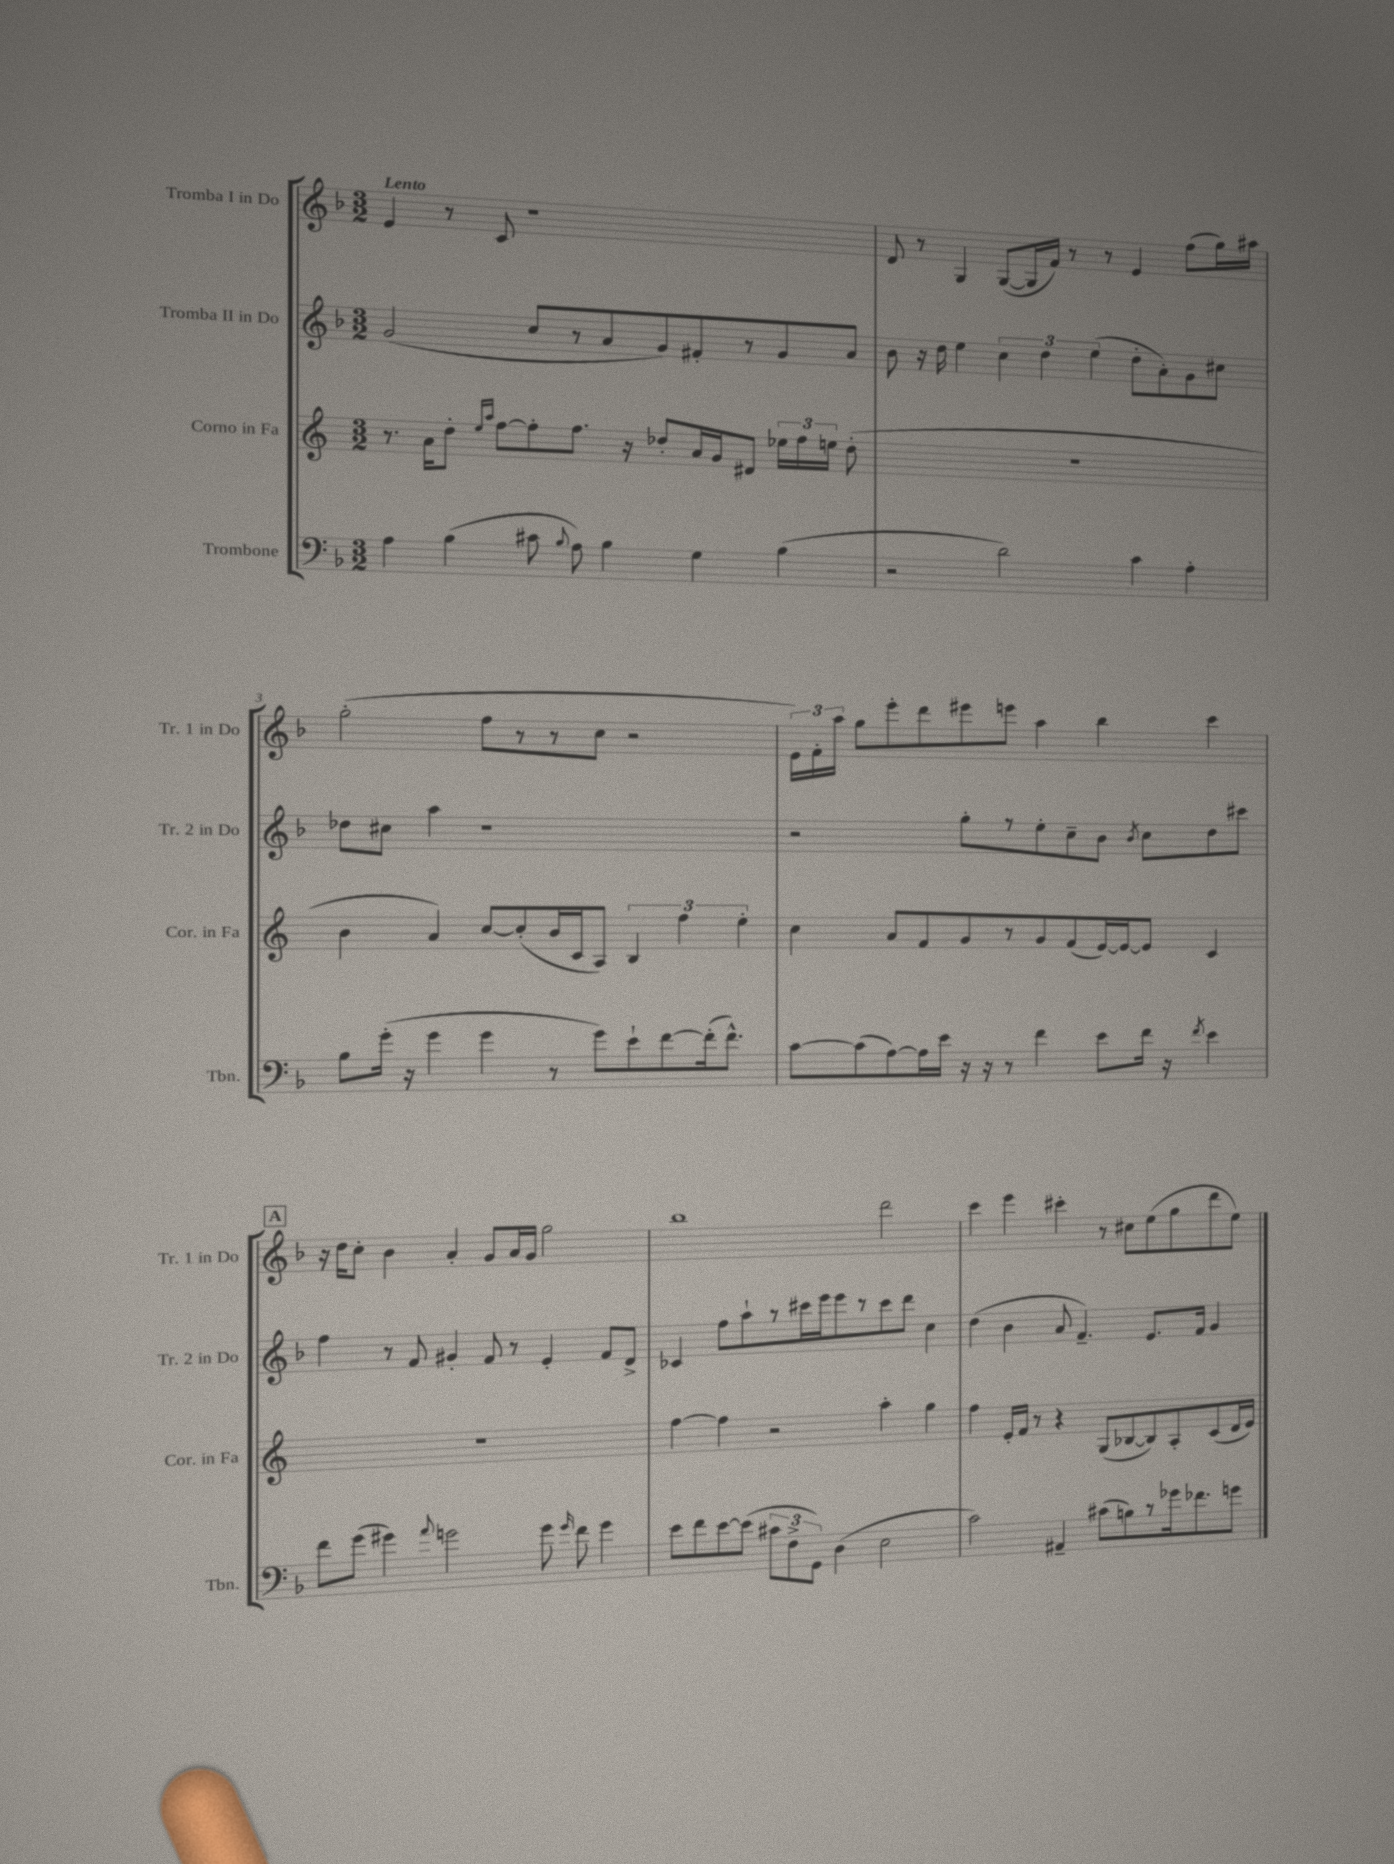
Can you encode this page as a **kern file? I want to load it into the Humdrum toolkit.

**kern	**kern	**kern	**kern
*part4	*part3	*part2	*part1
*staff4	*staff3	*staff2	*staff1
*I"Trombone	*I"Corno in Fa	*I"Tromba II in Do	*I"Tromba I in Do
*I'Tbn.	*I'Cor. in Fa	*I'Tr. 2 in Do	*I'Tr. 1 in Do
*clefF4	*clefG2	*clefG2	*clefG2
*k[b-]	*k[]	*k[b-]	*k[b-]
*M3/2	*M3/2	*M3/2	*M3/2
=1	=1	=1	=1
!	!	!	!LO:TX:a:B:t=Lento
4A\	8.r	(2g/	4e/
.	16a\KL	.	.
(4B-\	8dd'\J	.	8r
.	16qqee/LL	.	.
.	16qqaa/JJ	.	.
.	[8ff\L	.	8c/
8c#X\	8ff'\]	8cc/L	1r
8qqB-/	.	.	.
8A\)	8.ff\J	8r	.
4B-\	.	8a/	.
.	16r	.	.
.	8dd-X'/L	8g/)	.
4G\	16a/L	8f#X'/	.
.	16g/J	.	.
.	8d#X/J	8r	.
(4B-\	24ee-X\LL	8g/	.
.	24ff\	.	.
.	24een\JJ	.	.
.	(8dd-'\	8a/J	.
=2	=2	=2	=2
2r	1.r	8b-\	8d/
.	.	16r	8r
.	.	16dd\	.
.	.	4ee\	4G/
2d\)	.	6cc\	([8G/L
.	.	.	16G/L]
.	.	6dd\	.
.	.	.	16f/JJ)
.	.	.	8r
.	.	(6ee\	.
.	.	.	8r
4c\	.	8dd'\L	4e/
.	.	8a'\)	.
4A'\	.	8g\	(8ff\L
.	.	8cc#X\J	16gg\L)
.	.	.	16aa#X\JJ
!!LO:LB:g=z
=3	=3	=3	=3
8B-\L	4b\	8dd-X\L	(2gg'\
(16g'\Jk	.	8cc#X\J	.
16r	.	.	.
4g\	4a/)	4aa\	.
4g\	[8cc/L	1r	8ff\L
.	(8cc'/]	.	8r
8r	16b/L	.	8r
.	16c/J	.	.
8g\L)	8A/J)	.	8cc\J
8e`\	6B/	.	2r
[8f\	.	.	.
.	6ff\	.	.
(16f'\k]	.	.	.
8.f^^\J)	.	.	.
.	6ee'\	.	.
=4	=4	=4	=4
[8c\L	4cc\	2r	24e\LL)
.	.	.	24f'\
.	.	.	24aa\JJ
(8c\]	.	.	8gg\L
[8A\)	8a/L	.	8eee'\
16A\L]	8f/	.	8ddd\
16e\JJ	.	.	.
16r	8g/	8gg'\L	8eee#X\
16r	.	.	.
8r	8r	8r	8eeen\J
4f\	8g/	8ee'\	4aa\
.	(8f/	8cc~\	.
8e\L	[16e/L)	8b-\J	4bb-\
.	16e/J_	.	.
.	.	8qb-/	.
16f\Jk	8e/J]	8cc\L	.
16r	.	.	.
8qf/	.	.	.
4e\	4c/	8dd\	4ccc\
.	.	8ccc#X\J	.
!!LO:LB:g=z
!!LO:REH:place=s1:t=A
=5	=5	=5	=5
8f\L	1.r	4ff\	16r
.	.	.	16dd\KL
(8g\J	.	.	8cc'\J
4g#X\)	.	8r	4b-\
.	.	8f/	.
8qqa/	.	.	.
2gn\	.	4g#X'/	4a'/
.	.	8f/	8g/L
.	.	8r	16a/L
.	.	.	16g/JJ
8g\	.	4e'/	2gg\
16qqg/	.	.	.
8f\	.	.	.
4g\	.	8f/L	.
.	.	8d^/J	.
=6	=6	=6	=6
8e\L	[4ff\	4c-X/	1bb-
8f\	.	.	.
[8e\	4ff\]	8ff\L	.
(8e\J]	.	8aa`\	.
12c#X\L	2r	8r	.
12F^\	.	.	.
.	.	16ccc#X\L	.
12GG\J)	.	.	.
.	.	16eee\J	.
(4D\	.	8eee\	.
.	.	8r	.
2E\	4aa'\	8ccc#\	2ddd\
.	.	8ddd\J	.
.	4gg\	4cc\	.
=7	=7	=7	=7
2c\)	4ff\	(4dd\	4ccc\
.	16e'/LL	4b-\	4eee\
.	16f/JJ	.	.
.	8r	.	.
4AA#X~/	4r	8a/	4ccc#X'\
.	.	4.f~/)	.
(8c#X\L	(8G/L	.	8r
8Bn\)	[8B-X/	.	8cc#X\L
8r	8B-/])	8.e/L	(8ee\
16g-X\k	8A'/	.	8gg\
8.f-X\	.	16f/Jk	.
.	(8c/	4g/	8ddd\
8gn\J	16d/L	.	8ee\J)
.	16e/JJ)	.	.
==	==	==	==
*-	*-	*-	*-
